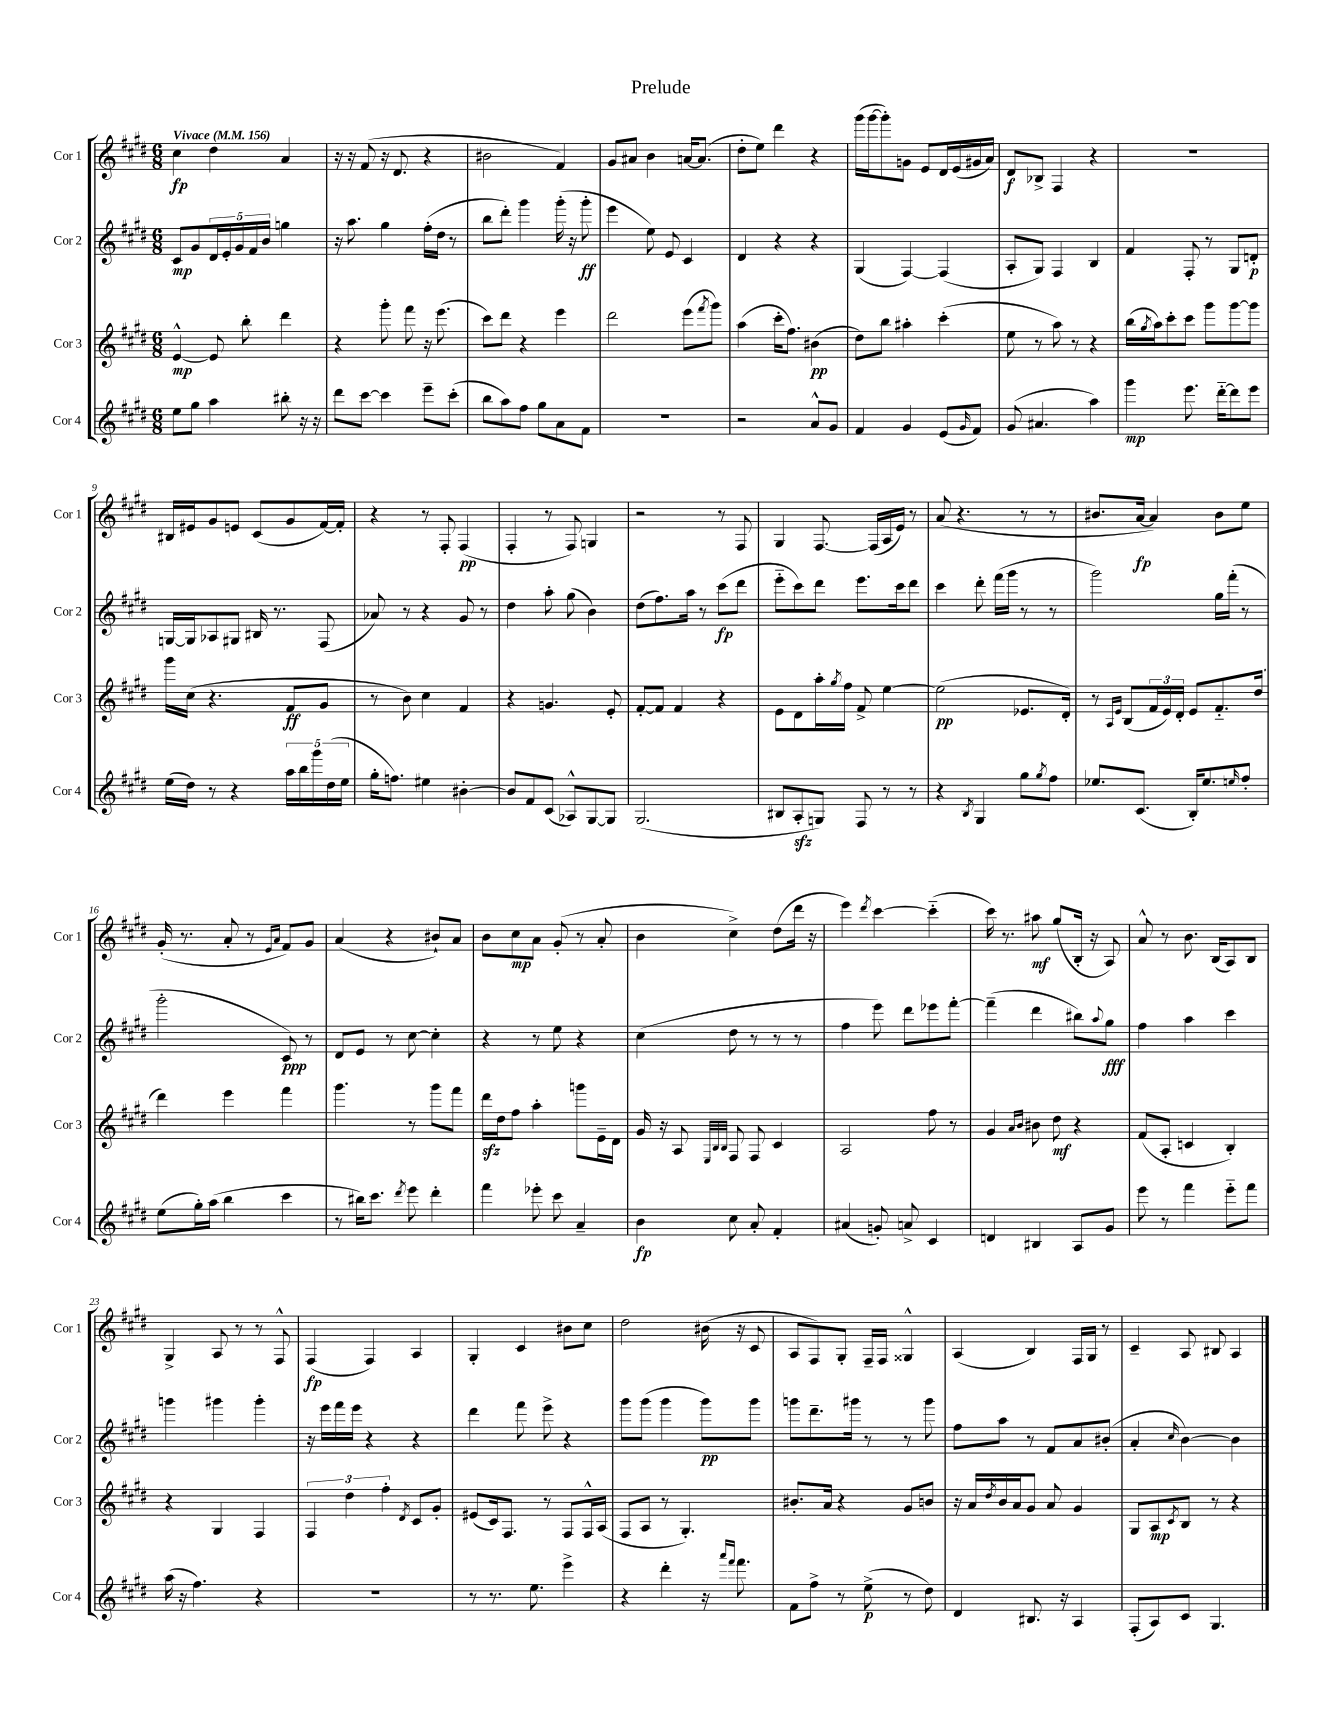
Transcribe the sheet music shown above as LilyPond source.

\header { title = "Prelude" }
<<
\new StaffGroup <<
\new Staff = "s0" \with { instrumentName = "Cor 1" shortInstrumentName = "Cor 1" } {
    \clef treble \key e \major \numericTimeSignature \time 6/8 \tempo "Vivace" 4 = 156
    cis''4\fp dis''4 a'4 |
    r16 r16 fis'8( r16 dis'8. r4 |
    bis'2 fis'4) |
    gis'8 ais'8 b'4 a'16~ a'8.( |
    dis''8-. e''8) dis'''4 r4 |
    gis'''16( gis'''16~ gis'''8-.) g'8 e'8 dis'16 e'16( gis'16 a'16) |
    dis'8\f bes8-> fis4 r4 |
    R2. |
    bis16 eis'16 gis'8 e'8 cis'8( gis'8 fis'16~) fis'16-. |
    r4 r8 fis8-. fis4\pp( |
    fis4-. r8 fis8) g4 |
    r2 r8 fis8 |
    gis4 fis8.~ fis16( a16 e'16) r8 |
    a'8( r4. r8 r8 |
    bis'8. a'16~\fp a'4) bis'8 e''8 |
    gis'16-.( r8. a'8-. r8 \grace { e'16 a'16 } fis'8) gis'8 |
    a'4( r4 bis'8-!) a'8 |
    b'8 cis''8\mp a'8 gis'8-.( r8 a'8-. |
    b'4 cis''4->) dis''8( dis'''16 r16 |
    e'''4) \acciaccatura { dis'''8 } cis'''4~ cis'''4-_( |
    cis'''16) r8. ais''8\mf gis''8( b16-. r16 a8) |
    a'8-^ r8 b'8. b16( a8) b8 |
    gis4-> a8 r8 r8 fis8-^ |
    fis4\fp( fis4) a4 |
    gis4-. cis'4 bis'8 cis''8 |
    dis''2 bis'16( r16 cis'8 |
    a8 fis8) gis8-. fis16-- fis16 gisis4-^ |
    a4( b4) fis16 gis16 r8 |
    cis'4-- a8 bis8 a4 \bar "|." |
}
\new Staff = "s1" \with { instrumentName = "Cor 2" shortInstrumentName = "Cor 2" } {
    \clef treble \key e \major \numericTimeSignature \time 6/8
    cis'8\mp gis'8 \tuplet 5/4 { dis'16 e'16-. gis'16 fis'16 b'16 } g''4 |
    r16 a''8. gis''4 fis''16-.( dis''16 r8 |
    b''8 dis'''8-.) gis'''4 gis'''16-.( r16 gis'''8-.\ff |
    e'''4 e''8) e'8 cis'4 |
    dis'4 r4 r4 |
    gis4( fis4~) fis4( |
    a8-. gis8) fis4 b4 |
    fis'4 fis8-. r8 gis8 d'8-.\p |
    g16~ g16 aes8 gis8 bis16 r8. fis8( |
    aes'8) r8 r4 gis'8 r8 |
    dis''4 a''8-. gis''8( b'4) |
    dis''8( fis''8.) a''16 r8 cis'''8\fp( dis'''8 |
    e'''8-_ cis'''8) dis'''8 e'''8. cis'''16 dis'''8 |
    cis'''4 dis'''8-. fis'''16( gis'''16 r8 r8 |
    gis'''2) gis''16 fis'''16-.( r8 |
    gis'''2-. cis'8\ppp) r8 |
    dis'8 e'8 r8 cis''8~ cis''4-. |
    r4 r8 e''8 r4 |
    cis''4( dis''8 r8 r8 r8 |
    fis''4 e'''8) dis'''8 ees'''8 fis'''8~-. |
    fis'''4--( dis'''4 bis''8) \appoggiatura { a''8 } gis''8\fff |
    fis''4 a''4 cis'''4 |
    g'''4 gis'''4 gis'''4-. |
    r16 e'''16 fis'''16 e'''16 r4 r4 |
    dis'''4 fis'''8 e'''8-> r4 |
    gis'''8 gis'''8( gis'''4 gis'''8\pp) gis'''8 |
    g'''8 dis'''8.-- gis'''16 r8 r8 gis'''8 |
    fis''8 a''8 r8 fis'8 a'8 bis'8-.( |
    a'4-. \grace { cis''16 } b'4~) b'4 \bar "|." |
}
\new Staff = "s2" \with { instrumentName = "Cor 3" shortInstrumentName = "Cor 3" } {
    \clef treble \key e \major \numericTimeSignature \time 6/8
    e'4~-^\mp e'8 b''8-. dis'''4 |
    r4 gis'''8-. fis'''8 r16 e'''8.( |
    cis'''8) dis'''8 r4 e'''4 |
    dis'''2 e'''8( \acciaccatura { fis'''8 } gis'''8) |
    a''4( cis'''16-. fis''8.) bis'4\pp( |
    dis''8) b''8 ais''4-. cis'''4-.( |
    e''8 r8 a''8) r8 r4 |
    b''16( \acciaccatura { gis''8 } a''16) cis'''8-. cis'''8 gis'''8 gis'''8~ gis'''8 |
    gis'''16 cis''16( r4. fis'8\ff gis'8 |
    r8 b'8) cis''4 fis'4 |
    r4 g'4. e'8-. |
    fis'8~-. fis'8 fis'4 r4 |
    e'8 dis'8 a''16-. \acciaccatura { gis''8 } fis''16 fis'8-> e''4~ |
    e''2\pp( ees'8. dis'16-.) |
    r8 \grace { a16 e'16 } b8( \tuplet 3/2 { fis'16 e'16) dis'16-. } e'8 fis'8.-_ dis''16( |
    dis'''4) e'''4 fis'''4 |
    gis'''4. r8 gis'''8 fis'''8 |
    dis'''16\sfz dis''16 fis''8 a''4-. g'''8 e'16-- dis'16 |
    gis'16 r16 a8 \grace { e32 b32 b32 } fis8 fis8 cis'4 |
    a2 fis''8 r8 |
    gis'4 \grace { a'16 b'16 } bis'8 dis''8\mf r4 |
    fis'8( a8-. c'4 b4-.) |
    r4 gis4 fis4 |
    \tuplet 3/2 { fis4 dis''4 fis''4-. } \acciaccatura { dis'8 } cis'8 gis'8-. |
    eis'8( cis'16) fis8. r8 fis8 fis16-^ a16( |
    fis8 a8 r8 gis4.-.) |
    bis'8.-. a'16 r4 gis'8 b'8 |
    r16 a'16 \acciaccatura { dis''8 } b'16 a'16 gis'8 a'8 gis'4 |
    gis8 a8\mp \acciaccatura { cis'8 } b8 r8 r4 \bar "|." |
}
\new Staff = "s3" \with { instrumentName = "Cor 4" shortInstrumentName = "Cor 4" } {
    \clef treble \key e \major \numericTimeSignature \time 6/8
    e''8 gis''8 a''4 bis''8-. r16 r16 |
    dis'''8 cis'''8~ cis'''4 e'''8-- cis'''8-.( |
    b''8 a''8) fis''8 gis''8 a'8 fis'8 |
    R2. |
    r2 a'8-^ gis'8 |
    fis'4 gis'4 e'8( \grace { gis'16 } fis'8) |
    gis'8( ais'4. a''4) |
    gis'''4\mp e'''8. dis'''16~-_ dis'''8 e'''8 |
    e''16( dis''16) r8 r4 \tuplet 5/4 { a''16 b''16 gis'''16 dis''16( e''16 } |
    gis''16-. f''8.) eis''4 bis'4~-. |
    bis'8 fis'8 cis'8( aes8-^) gis8~ gis8 |
    gis2.( |
    bis8 a8-.\sfz g8) fis8 r8 r8 |
    r4 \acciaccatura { b8 } gis4 gis''8 \acciaccatura { gis''8 } fis''8 |
    ees''8. cis'8.( b16-.) ees''8. \grace { e''16 } fis''8-. |
    e''8( gis''16-.) a''16( b''4 cis'''4 |
    r8 bis''16) cis'''8. \acciaccatura { dis'''8 } e'''8 dis'''4-. |
    fis'''4 ees'''8-. cis'''8 a'4-- |
    b'4\fp cis''8 a'8-. fis'4-. |
    ais'4( g'8-.) a'8-> cis'4 |
    d'4 bis4 a8 gis'8 |
    e'''8 r8 fis'''4 e'''8-_ fis'''8 |
    a''16( r16 fis''4.) r4 |
    r2. |
    r8 r8. e''8. e'''4-> |
    r4 dis'''4-. r16 \grace { a'''16 fis'''16 } fis'''8. |
    fis'8 fis''8-> r8 e''8->\p( r8 dis''8) |
    dis'4 bis8. r16 a4 |
    fis8-.( a8) cis'8 gis4. \bar "|." |
}
>>
>>
